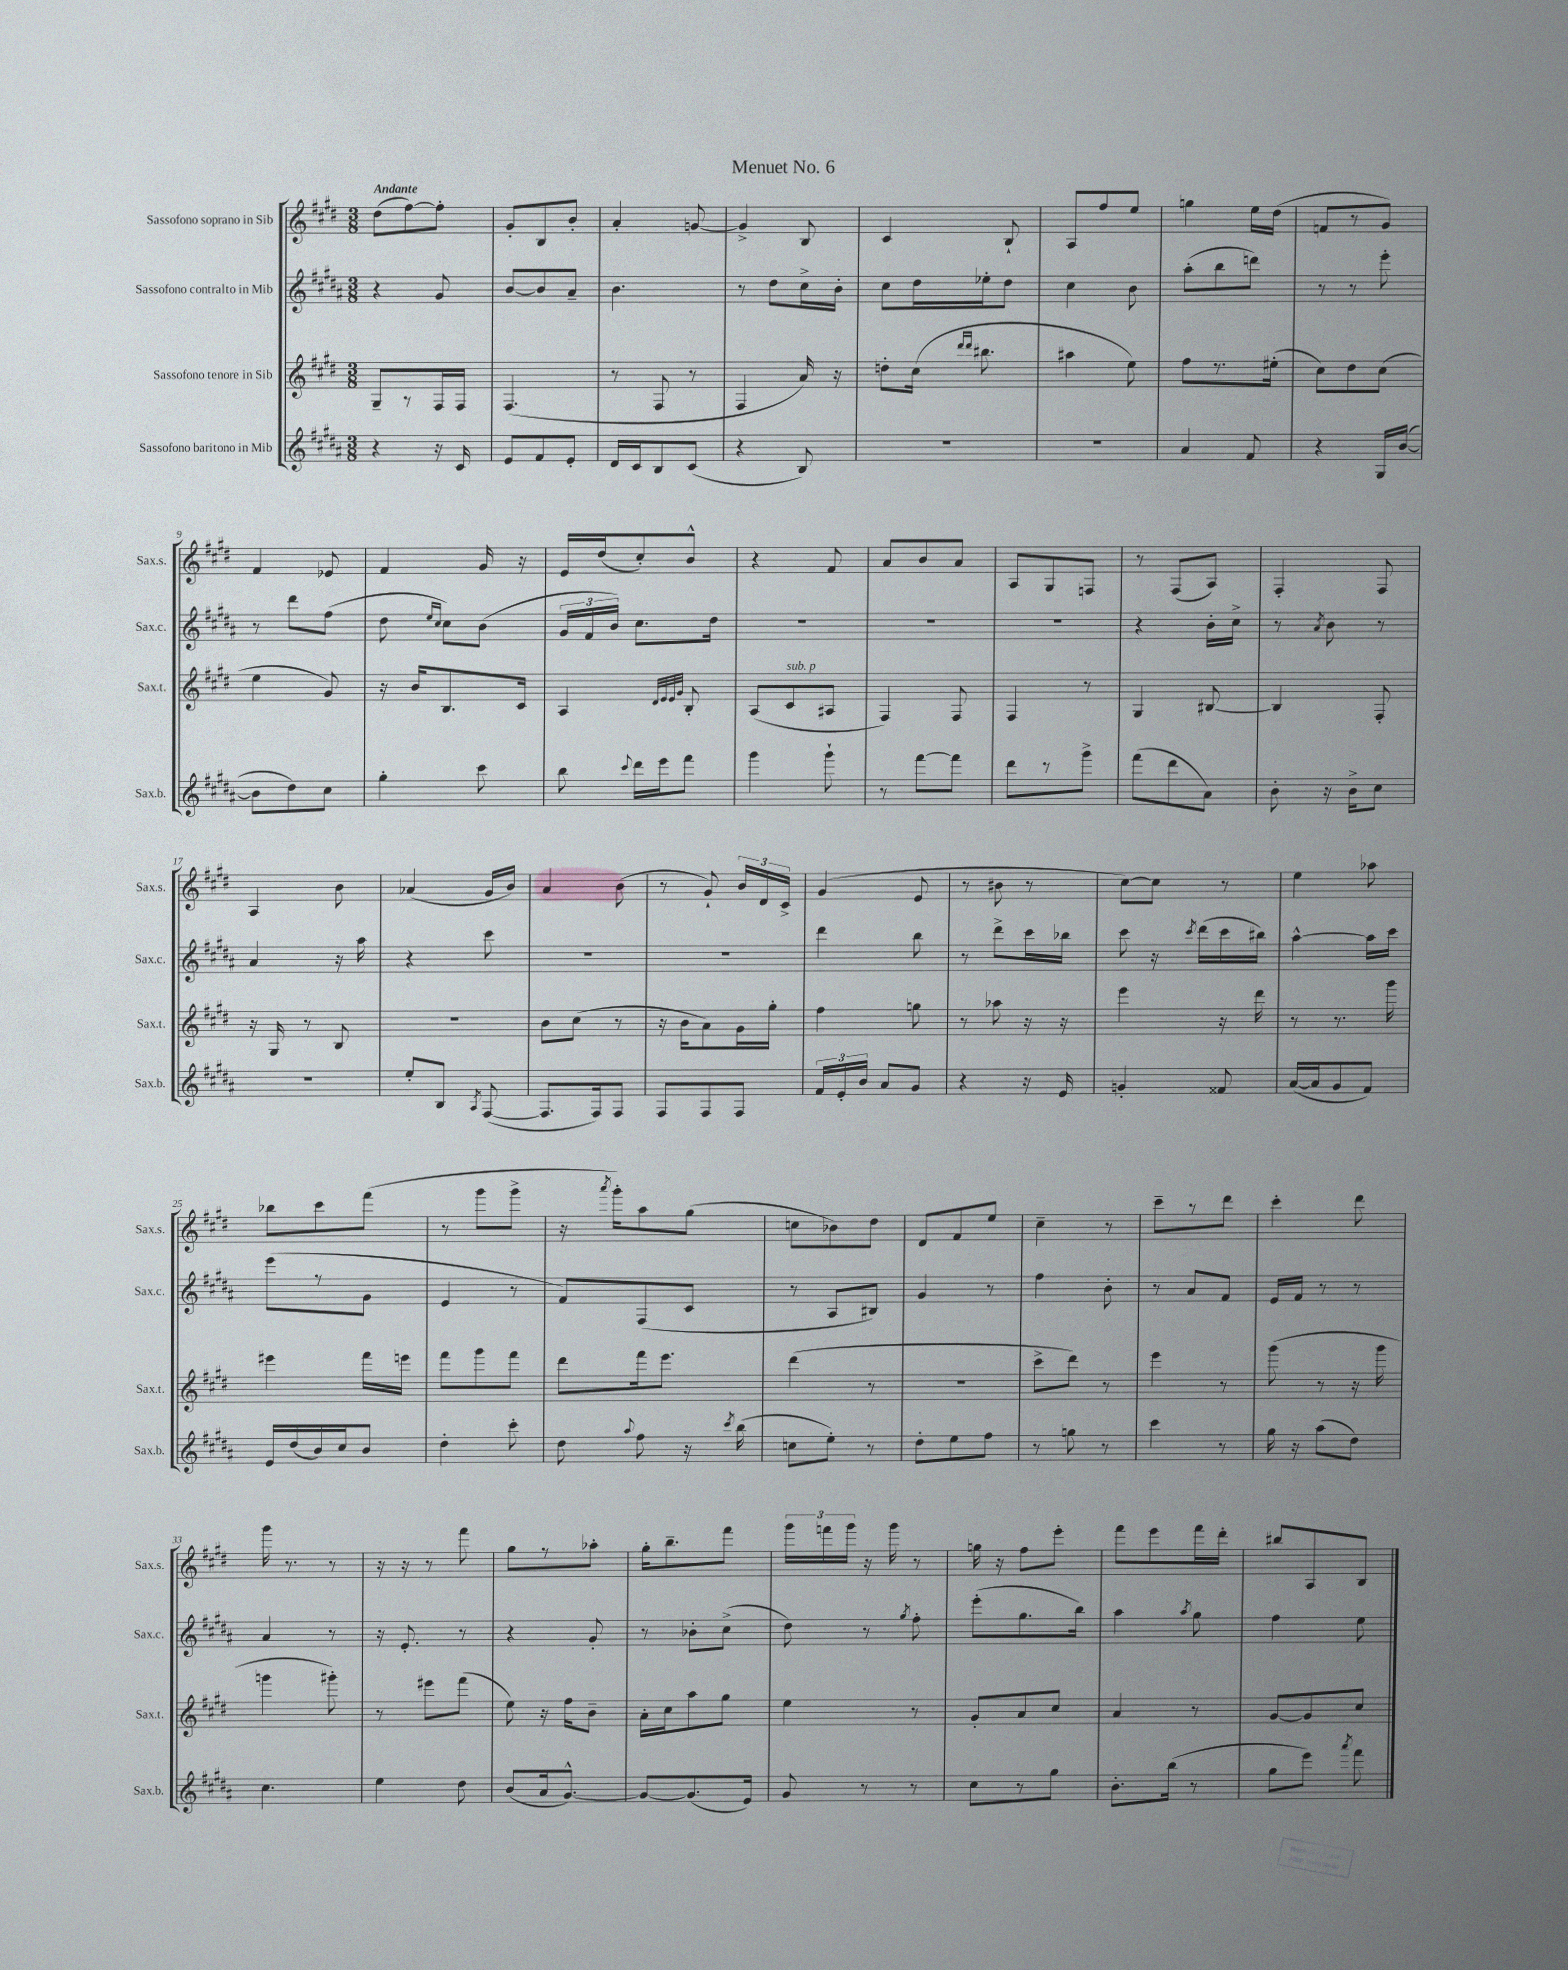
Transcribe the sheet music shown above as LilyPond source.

\header { title = "Menuet No. 6" }
<<
\new StaffGroup <<
\new Staff = "s0" \with { instrumentName = "Sassofono soprano in Sib" shortInstrumentName = "Sax.s." } {
    \clef treble \key e \major \numericTimeSignature \time 3/8 \tempo "Andante"
    \autoBeamOff dis''8[( fis''8~) fis''8]-. |
    gis'8[-. b8 b'8]-. |
    a'4-. g'8~ |
    g'4-> b8 |
    cis'4 b8-! |
    a8[ fis''8 e''8] |
    g''4 e''16[ dis''16]( |
    f'8[ r8 gis'8]) |
    fis'4 ees'8 |
    fis'4 gis'16 r16 |
    e'16[ dis''16( cis''8-.) b'8]-^ |
    r4 fis'8 |
    a'8[ b'8 a'8] |
    a8[ gis8 f8] |
    r8 fis8[( a8]) |
    fis4-. fis8 |
    a4 b'8 |
    aes'4( gis'16[ b'16]) |
    a'4 b'8( |
    r8 gis'8-!) \tuplet 3/2 { b'16[ dis'16 cis'16]-> } |
    gis'4( e'8 |
    r8 bis'8 r8 |
    cis''8[~) cis''8] r8 |
    e''4 aes''8 |
    bes''8[ cis'''8 fis'''8]( |
    r8 gis'''8[ gis'''8]-> |
    r16 \acciaccatura { a'''8 } gis'''16[-.) a''8 gis''8]( |
    c''8[ bes'8) dis''8] |
    dis'8[ fis'8 e''8] |
    cis''4-- r8 |
    cis'''8[-- r8 dis'''8] |
    cis'''4-. dis'''8 |
    gis'''16 r8. r8 |
    r16 r16 r8 fis'''8 |
    gis''8[ r8 aes''8]-. |
    gis''16[-. b''8.-- fis'''8] |
    \tuplet 3/2 { gis'''16[ f'''16 gis'''16] } r16 gis'''16 r8 |
    g''16 r16 fis''8[ e'''8]-. |
    fis'''8[ e'''8 fis'''16 dis'''16]-. |
    bis''8[ a8 b8] \bar "|." |
}
\new Staff = "s1" \with { instrumentName = "Sassofono contralto in Mib" shortInstrumentName = "Sax.c." } {
    \clef treble \key b \major \numericTimeSignature \time 3/8
    \autoBeamOff r4 gis'8 |
    b'8[~ b'8 ais'8]-- |
    b'4. |
    r8 dis''8[ cis''16-> b'16]-. |
    cis''8[ dis''16 ees''16-. dis''8] |
    cis''4 b'8 |
    ais''8[-.( b''8 d'''8]) |
    r8 r8 e'''8-. |
    r8 dis'''8[ fis''8]( |
    dis''8 \grace { e''16[ cis''16] } cis''8[) b'8]( |
    \tuplet 3/2 { gis'16[ fis'16 b'16]) } cis''8.[ dis''16] |
    R4. |
    R4. |
    R4. |
    r4 b'16[-. cis''16]-> |
    r8 \acciaccatura { ais'8 } b'8 r8 |
    ais'4 r16 ais''16 |
    r4 cis'''8 |
    R4. |
    R4. |
    dis'''4 b''8 |
    r8 dis'''8[-> cis'''16 bes''16] |
    cis'''8 r16 \acciaccatura { cis'''8 } dis'''16[( cis'''16 bis''16]) |
    ais''4~-^ ais''16[ cis'''16] |
    e'''8[( r8 gis'8] |
    e'4 r8 |
    fis'8[) fis8( cis'8] |
    r8 ais8[ bis8]) |
    gis'4 r8 |
    fis''4 b'8-. |
    r8 ais'8[ fis'8] |
    e'16[ fis'16] r8 r8 |
    ais'4 r8 |
    r16 e'8.-. r8 |
    r4 gis'8-. |
    r8 bes'8[-. cis''8]->( |
    dis''8) r8 \acciaccatura { gis''8 } fis''8-. |
    e'''8[-.( gis''8. b''16]) |
    ais''4 \acciaccatura { ais''8 } gis''8 |
    fis''4 e''8 \bar "|." |
}
\new Staff = "s2" \with { instrumentName = "Sassofono tenore in Sib" shortInstrumentName = "Sax.t." } {
    \clef treble \key e \major \numericTimeSignature \time 3/8
    \autoBeamOff gis8[-- r8 fis16 fis16] |
    fis4.( |
    r8 fis8 r8 |
    fis4 a'16) r16 |
    d''8[-. cis''16]( \grace { dis'''16[ dis'''16] } bis''8. |
    ais''4 e''8) |
    fis''8[ r8. eis''16]-.( |
    cis''8[) dis''8 cis''8]( |
    e''4 gis'8) |
    r16 b'16[ b8. cis'16] |
    a4 \grace { dis'32[ e'32 e'32 gis'32] } b8-. |
    a8[( cis'8^\markup { \italic "sub. p" } ais8] |
    fis4) fis8 |
    fis4 r8 |
    gis4 bis8~ |
    bis4 fis8-. |
    r16 gis16 r8 b8 |
    R4. |
    b'8[ cis''8]( r8 |
    r16 b'16[ a'8) gis'16 gis''16]-. |
    fis''4 g''8 |
    r8 aes''8 r16 r16 |
    e'''4 r16 dis'''16 |
    r8 r8. gis'''16 |
    eis'''4 fis'''16[ e'''16] |
    fis'''8[ gis'''8 fis'''8] |
    dis'''8[ fis'''16 e'''8.] |
    dis'''4( r8 |
    R4. |
    cis'''8[-> dis'''8]) r8 |
    e'''4 r8 |
    gis'''8( r8 r16 gis'''16 |
    g'''4 gis'''8-.) |
    r8 eis'''8[ fis'''8]( |
    e''8) r16 fis''16[ b'8]-- |
    a'16[-. cis''16 a''8 gis''8] |
    e''4 r8 |
    gis'8[-. a'8 cis''8] |
    a'4 r8 |
    gis'8[~ gis'8 cis''8] \bar "|." |
}
\new Staff = "s3" \with { instrumentName = "Sassofono baritono in Mib" shortInstrumentName = "Sax.b." } {
    \clef treble \key b \major \numericTimeSignature \time 3/8
    \autoBeamOff r4 r16 cis'16 |
    e'8[ fis'8 e'8]-. |
    dis'16[ cis'16 b8 cis'8]( |
    r4 b8) |
    R4. |
    R4. |
    ais'4 fis'8 |
    r4 gis16[ b'16]~( |
    b'8[ dis''8) cis''8] |
    gis''4-. cis'''8 |
    b''8 \appoggiatura { cis'''8 } dis'''16[ e'''16 fis'''8] |
    gis'''4 gis'''8-! |
    r8 fis'''8[~ fis'''8] |
    dis'''8[ r8 gis'''8]-> |
    fis'''8[( dis'''8 ais'8]) |
    b'8-. r16 b'16[-> cis''8] |
    R4. |
    e''8[-. b8] \acciaccatura { ais8 } fis8~( |
    fis8.[ fis16) fis8] |
    fis8[ fis8 fis8] |
    \tuplet 3/2 { fis'16[ e'16-. b'16] } ais'8[ gis'8] |
    r4 r16 e'16 |
    g'4-. fisis'8 |
    ais'16[~( ais'16 gis'8 fis'8]) |
    e'16[ dis''16( b'16) cis''16 b'8] |
    dis''4-. cis'''8-. |
    dis''8 \appoggiatura { ais''8 } fis''8 r16 \acciaccatura { cis'''8 } b''16( |
    c''8[ e''8]-.) r8 |
    dis''8[-. e''8 fis''8] |
    r8 g''8 r8 |
    cis'''4 r8 |
    gis''16 r16 ais''8[( dis''8]) |
    cis''4. |
    e''4 dis''8 |
    b'8[( ais'16 gis'8.]~-^) |
    gis'8[~ gis'8.( e'16]) |
    gis'8 r8 r8 |
    cis''8[ r8 gis''8] |
    b'8.[-. b''16]( r8 |
    gis''8[ e'''8]) \acciaccatura { ais'''8 } fis'''8 \bar "|." |
}
>>
>>
